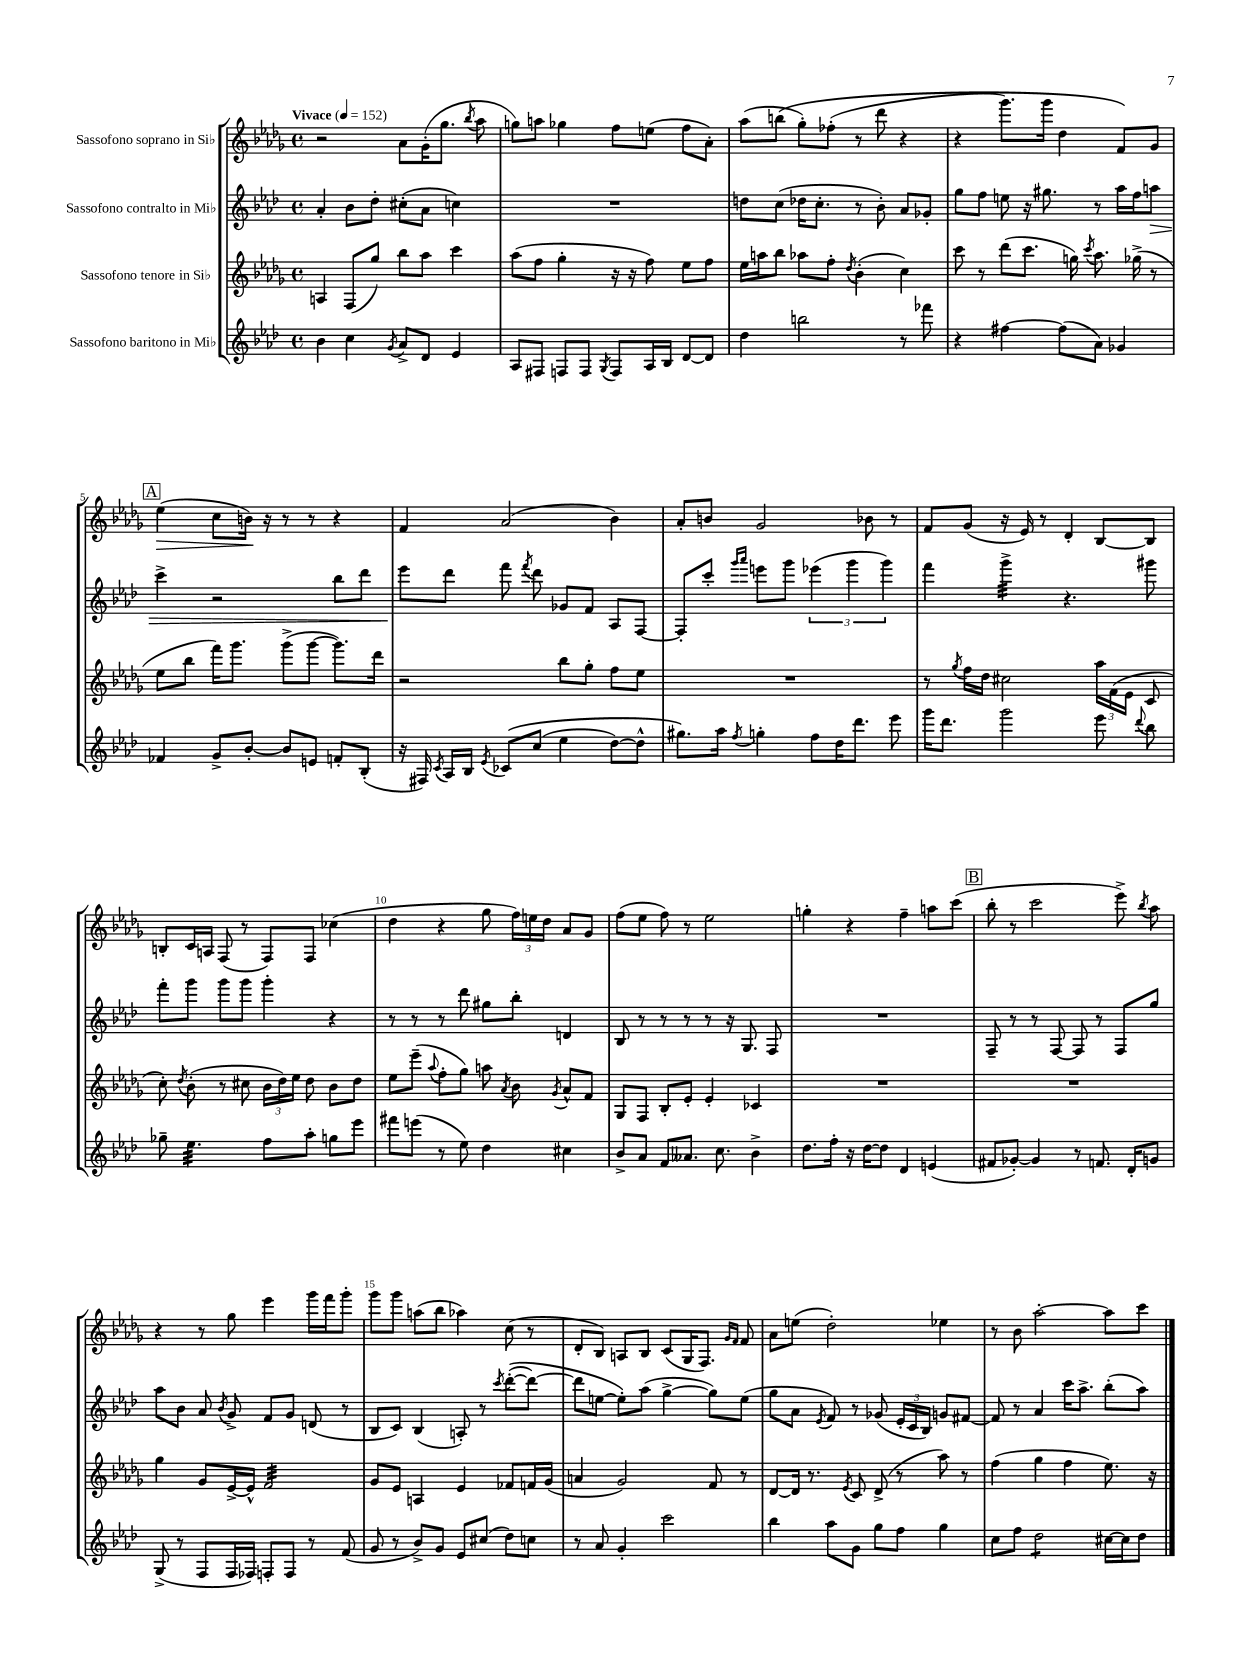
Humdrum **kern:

**kern	**kern	**kern	**kern
*staff4	*staff3	*staff2	*staff1
*clefG2	*clefG2	*clefG2	*clefG2
*k[b-e-a-d-]	*k[b-e-a-d-g-]	*k[b-e-a-d-]	*k[b-e-a-d-g-]
*M4/4	*M4/4	*M4/4	*M4/4
*met(c)	*met(c)	*met(c)	*met(c)
*MM152	*MM152	*MM152	*MM152
4b-	4A	4a-'	2r
4cc	(8F	8b-	.
.	8gg-)	8dd-'	.
8qg	.	.	.
8a-^	8bb-	(8cc#'	8a-
8d-	8aa-	8a-	(16g-'
.	.	.	8.gg-
4e-	4ccc	4cc)	.
.	.	.	8qbb-
.	.	.	8aa-
=	=	=	=
8A-	(8aa-	1r	8gg)
8F#	8ff	.	8aa
8F	4gg-'	.	4gg-
8F	.	.	.
8qG	.	.	.
8F	16r	.	8ff
.	16r	.	.
16A-	8ff)	.	(8ee
16B-	.	.	.
[8d-	8ee-	.	8ff
8d-]	8ff	.	8a-')
=	=	=	=
4dd-	16ee-	8dd	(8aa-
.	16aa	.	.
.	8bb-	(8cc	&(8bb
2bb	8aa-	16dd-	8gg-')
.	.	8.cc'	.
.	8ff'	.	(8ff-'
.	8qdd-	.	.
.	(4b-'	8r	8r
.	.	8b-')	8ddd-
8r	4cc)	8a-	4r
8fff-	.	8g-'	.
=	=	=	=
4r	8ccc	8gg	4r
.	8r	8ff	.
[4ff#	(8ddd-	8ee	8.ggg-)
.	8.ccc	16r	.
.	.	8.gg#	16ggg-
(8ff#]	.	.	4dd-
.	16gg)	.	.
.	8qccc	.	.
8a-)	8.aa-	8r	.
4g-	.	16aa-	8f&)
.	(16gg-^	16ff	.
.	8r	8aa	8g-
=	=	=	=
4f-	8ee-	4ccc^	(4ee-
.	8bb-	.	.
8g^	16fff)	2r	8cc
.	8.ggg-	.	.
[8b-'	.	.	16b)
.	.	.	16r
8b-]	(8ggg-^	.	8r
8e	[8ggg-	.	8r
8f'	8.ggg-])	8bb-	4r
(8B-'	.	8ddd-	.
.	16ddd-	.	.
=	=	=	=
16r	2r	8eee-	4f
16F#)	.	.	.
8qc	.	.	.
16A-	.	8ddd-	.
16B-	.	.	.
8qe-	.	.	.
&(8c-	.	8fff	(2a-
.	.	8qfff	.
(8cc	.	8ddd-	.
4ee-	8bb-	8g-	.
.	8gg-'	8f	.
[8dd-)	8ff	8A-	4b-)
8dd-^^]	8ee-	[8F	.
=	=	=	=
8.gg#&)	1r	8F']	8a-'
.	.	8ccc'	8b
16aa-	.	.	.
.	.	16qqggg	.
8qff	.	16qqaaa-	.
4gg'	.	8eee	2g-
.	.	8ggg	.
8ff	.	(6eee-	.
16dd-	.	.	.
.	.	6ggg	.
8.ddd-	.	.	.
.	.	.	8b-
.	.	6ggg)	.
8eee-	.	.	8r
=	=	=	=
16ggg	8r	4fff	8f
8.ddd-	.	.	.
.	8qgg-	.	.
.	16ff	.	(8g-
.	16dd-	.	.
2ggg	2cc#	4ggg^	16r
.	.	.	16e-)
.	.	.	8r
.	.	4.r	4d-'
8eee-	24aa-	.	[8B-
.	(24f	.	.
.	24e-	.	.
8qqddd-	.	.	.
8bb-	8c	8ggg#	8B-]
=	=	=	=
8gg-~	8cc')	8fff'	8B'
.	8qdd-	.	.
4.ee-	(8b-'	8ggg	16c
.	.	.	16A
.	8r	8ggg	(8F
.	8cc#	8ggg	8r
8ff	24b-	4ggg'	8F)
.	24dd-)	.	.
.	24ee-	.	.
8aa-'	8dd-	.	8F
8gg	8b-	4r	(4cc-
8eee-	8dd-	.	.
=	=	=	=
8fff#	8ee-	8r	4dd-
(8eee	(8eee-~	8r	.
.	8qqaa-	.	.
8r	8ff'	8r	4r
8ee-)	8gg-)	8ddd-	.
4dd-	8aa	8gg#	8gg-
.	8qa-	.	.
.	8b-	8bb-'	24ff)
.	.	.	24ee
.	.	.	24dd-
.	8qg-	.	.
4cc#	8a-^^	4d	8a-
.	8f	.	8g-
=	=	=	=
8b-^	8G-	8B-	(8ff
8a-	8F	8r	8ee-
8f	8B-'	8r	8ff)
8.a--	8e-'	8r	8r
.	4e-'	8r	2ee-
8.cc	.	.	.
.	.	16r	.
.	.	8.G	.
4b-^	4c-	.	.
.	.	8F	.
=	=	=	=
8.dd-	1r	1r	4gg'
16ff'	.	.	.
16r	.	.	4r
[16dd-	.	.	.
8dd-]	.	.	.
4d-	.	.	4ff~
(4e	.	.	8aa
.	.	.	(8ccc
=	=	=	=
8f#	1r	8F~	8bb-'
[8g-')	.	8r	8r
4g-]	.	8r	2ccc
.	.	[8F	.
8r	.	8F]	.
8.f	.	8r	.
.	.	8F	8eee-^)
16d-'	.	.	.
.	.	.	8qbb-
8g	.	8gg	8aa-
=	=	=	=
(8G^	4gg-	8aa-	4r
8r	.	8b-	.
8F	8g-	8a-	8r
.	.	8qb-	.
16F	[16e-^	8g^	8gg-
16F-)	16e-^^]	.	.
8F'	2f	8f	4eee-
8F	.	8g	.
8r	.	(8d	16ggg-
.	.	.	16fff
(8f	.	8r	8ggg-'
=	=	=	=
8g	8g-	8B-	8ggg-
8r	8e-	8c)	8ggg-
8b-^)	4A	(4B-	(8aa
8g	.	.	8bb-
8e-	4e-	8A')	4aa-)
(8cc#	.	8r	.
.	.	8qccc	.
8dd-)	8f-	&(([8ddd-'	(8cc
8cc	16f	8ddd-_)	8r
.	(16g-	.	.
=	=	=	=
8r	4a	8ddd-]	8d-'
8a-	.	[8ee	8B-)
4g'	2g-)	8ee']&)	8A
.	.	(8aa-	8B-
2ccc	.	[4gg^	(8c
.	.	.	16G-
.	.	.	8.F)
.	8f	8gg])	.
.	.	.	16qqg-
.	.	.	16qqf
.	8r	(8ee	8f
=	=	=	=
4bb-	[8d-	8gg	8a-
.	16d-]	8a-	(8ee
.	8.r	.	.
.	.	8qe-	.
8aa-	.	8f)	2dd-')
.	8qe-	.	.
8g	8c	8r	.
8gg	(8d-^	(8g-	.
8ff	8r	24e-'	.
.	.	24c	.
.	.	24B-)	.
4gg	8aa-)	8g	4ee-
.	8r	[8f#	.
=	=	=	=
8cc	(4ff	8f#]	8r
8ff	.	8r	8b-
2dd-	4gg-	4a-	[2aa-'
.	4ff	16ccc	.
.	.	8.aa-^	.
[16cc#	8.ee-)	(8bb-'	8aa-]
16cc#]	.	.	.
8dd-	.	8aa-)	8ccc
.	16r	.	.
==	==	==	==
*-	*-	*-	*-
